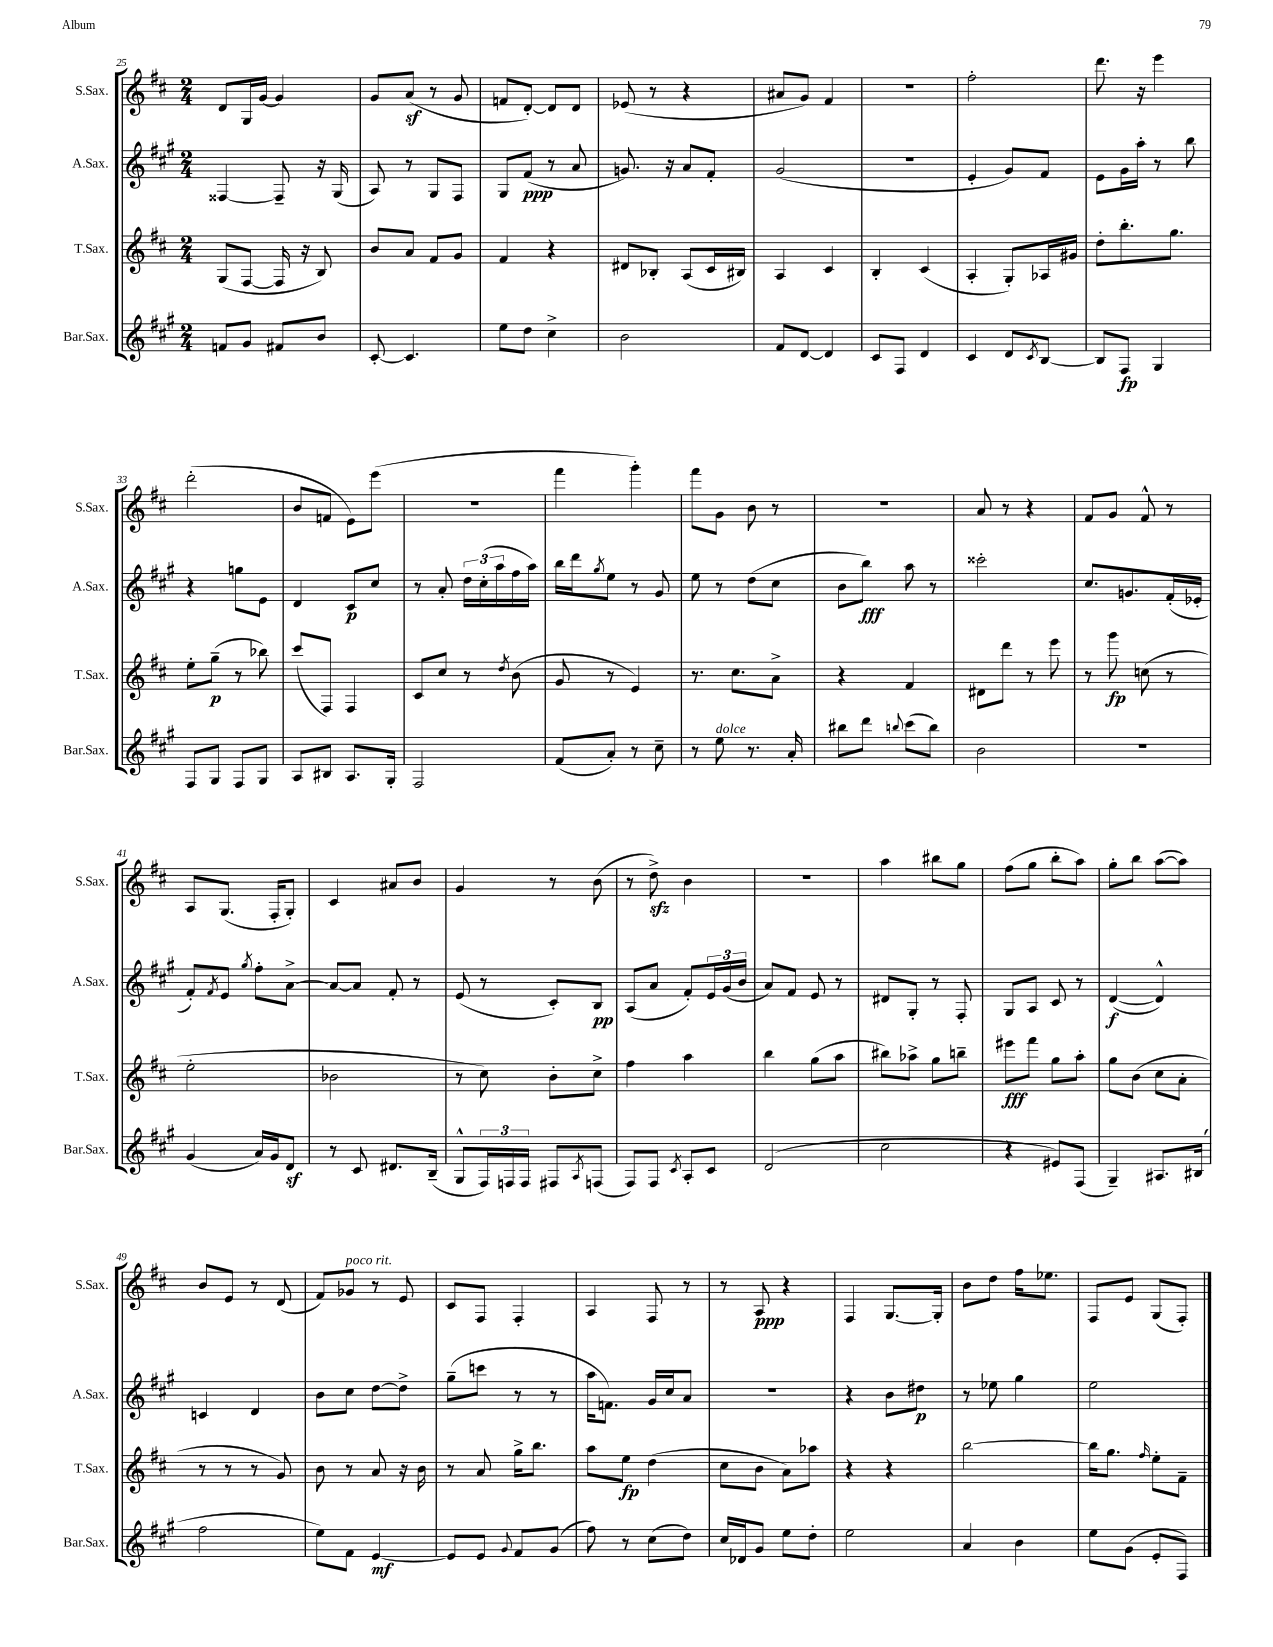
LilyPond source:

<<
\new StaffGroup <<
\new Staff = "s0" \with { instrumentName = "S.Sax." shortInstrumentName = "S.Sax." } {
    \clef treble \key d \major \numericTimeSignature \time 2/4
    d'8 g16 g'16~ g'4 |
    g'8 a'8\sf( r8 g'8 |
    f'8 d'8~-.) d'8 d'8 |
    ees'8( r8 r4 |
    ais'8 g'8) fis'4 |
    R2 |
    fis''2-. |
    d'''8. r16 e'''4 |
    d'''2-.( |
    b'8 f'8 e'8) e'''8( |
    R2 |
    fis'''4 g'''4-.) |
    fis'''8 g'8 b'8 r8 |
    r2 |
    a'8 r8 r4 |
    fis'8 g'8 fis'8-^ r8 |
    a8 g8.( fis16-. g8-.) |
    cis'4 ais'8 b'8 |
    g'4 r8 b'8( |
    r8 d''8->\sfz) b'4 |
    r2 |
    a''4 bis''8 g''8 |
    fis''8( g''8 b''8-. a''8) |
    g''8-. b''8 a''8~( a''8) |
    b'8 e'8 r8 d'8( |
    fis'8) ges'8^\markup { \italic "poco rit." } r8 e'8 |
    cis'8 fis8 fis4-. |
    a4 fis8 r8 |
    r8 a8\ppp r4 |
    fis4 g8.~ g16-. |
    b'8 d''8 fis''16 ees''8. |
    fis8 e'8 g8( fis8-.) \bar "|." |
}
\new Staff = "s1" \with { instrumentName = "A.Sax." shortInstrumentName = "A.Sax." } {
    \clef treble \key a \major \numericTimeSignature \time 2/4
    fisis4~ fisis8-- r16 gis16( |
    a8) r8 gis8 fis8 |
    gis8 fis'8\ppp( r8 a'8 |
    g'8.) r16 a'8 fis'8-. |
    gis'2( |
    r2 |
    e'4-. gis'8) fis'8 |
    e'8 gis'16 a''16-. r8 b''8 |
    r4 g''8 e'8 |
    d'4 cis'8\p cis''8 |
    r8 a'8-. \tuplet 3/2 { d''16 cis''16-.( a''16 } fis''16 a''16) |
    b''16 d'''16 \acciaccatura { gis''8 } e''8 r8 gis'8 |
    e''8 r8 d''8( cis''8 |
    b'8 b''8\fff) a''8 r8 |
    cisis'''2-. |
    cis''8. g'8. fis'16-.( ees'16-. |
    fis'8-.) \acciaccatura { fis'8 } e'8 \acciaccatura { gis''8 } fis''8-. a'8~-> |
    a'8~ a'8 fis'8-. r8 |
    e'8( r8 cis'8-.) b8\pp |
    a8( a'8 fis'8-.) \tuplet 3/2 { e'16 gis'16( b'16 } |
    a'8) fis'8 e'8 r8 |
    dis'8 gis8-. r8 fis8-. |
    gis8 a8 cis'8 r8 |
    d'4~\f( d'4-^) |
    c'4 d'4 |
    b'8 cis''8 d''8~ d''8-> |
    gis''8--( c'''8 r8 r8 |
    a''16 f'8.) gis'16 cis''16 a'8 |
    r2 |
    r4 b'8 dis''8\p |
    r8 ees''8 gis''4 |
    e''2 \bar "|." |
}
\new Staff = "s2" \with { instrumentName = "T.Sax." shortInstrumentName = "T.Sax." } {
    \clef treble \key d \major \numericTimeSignature \time 2/4
    g8( fis8~ fis16 r16 b8) |
    b'8 a'8 fis'8 g'8 |
    fis'4 r4 |
    dis'8 bes8-. a8( cis'16 bis16) |
    a4 cis'4 |
    b4-. cis'4( |
    a4-. g8-.) aes16 gis'16 |
    d''8-. b''8.-. g''8. |
    e''8-. g''8--\p( r8 bes''8) |
    cis'''8( fis8) fis4 |
    cis'8 cis''8 r8 \acciaccatura { d''8 } b'8( |
    g'8 r8 e'4) |
    r8. cis''8. a'8-> |
    r4 fis'4 |
    dis'8 d'''8 r8 e'''8 |
    r8 g'''8\fp c''8( r8 |
    e''2-. |
    bes'2 |
    r8 cis''8) b'8-. cis''8-> |
    fis''4 a''4 |
    b''4 g''8( a''8 |
    bis''8) aes''8-> g''8 b''8-- |
    eis'''8\fff fis'''8 g''8 a''8-. |
    g''8 b'8( cis''8 a'8-. |
    r8 r8 r8 g'8) |
    b'8 r8 a'8 r16 b'16 |
    r8 a'8 g''16-> b''8. |
    a''8 e''8\fp d''4( |
    cis''8 b'8 a'8) aes''8 |
    r4 r4 |
    b''2~ |
    b''16 g''8. \grace { fis''16 } e''8-. fis'8-- \bar "|." |
}
\new Staff = "s3" \with { instrumentName = "Bar.Sax." shortInstrumentName = "Bar.Sax." } {
    \clef treble \key a \major \numericTimeSignature \time 2/4
    f'8 gis'8 fis'8 b'8 |
    cis'8~-. cis'4. |
    e''8 d''8 cis''4-> |
    b'2 |
    fis'8 d'8~ d'4 |
    cis'8 fis8 d'4 |
    cis'4 d'8 \acciaccatura { cis'8 } b8~ |
    b8 fis8\fp gis4 |
    fis8 gis8 fis8 gis8 |
    a8 bis8 a8. gis16-. |
    fis2 |
    fis'8( a'8-.) r8 cis''8-- |
    r8 e''8^\markup { \italic "dolce" } r8. a'16-. |
    bis''8 d'''8 \appoggiatura { b''8 } cis'''8( b''8) |
    b'2 |
    R2 |
    gis'4( a'16) gis'16 d'8\sf |
    r8 cis'8 dis'8. b16--( |
    gis8-^ \tuplet 3/2 { fis16) f16 f16 } fis8 \acciaccatura { a8 } f8( |
    fis8) fis8 \acciaccatura { cis'8 } a8-. cis'8 |
    d'2( |
    cis''2 |
    r4 eis'8) fis8( |
    gis4--) ais8. bis16( |
    fis''2 |
    e''8) fis'8 e'4~\mf |
    e'8 e'8 \appoggiatura { gis'8 } fis'8 gis'8( |
    fis''8) r8 cis''8( d''8) |
    cis''16 des'16 gis'8 e''8 d''8-. |
    e''2 |
    a'4 b'4 |
    e''8 gis'8( e'8-. fis8) \bar "|." |
}
>>
>>
\layout { \context { \Score currentBarNumber = #25 } }
